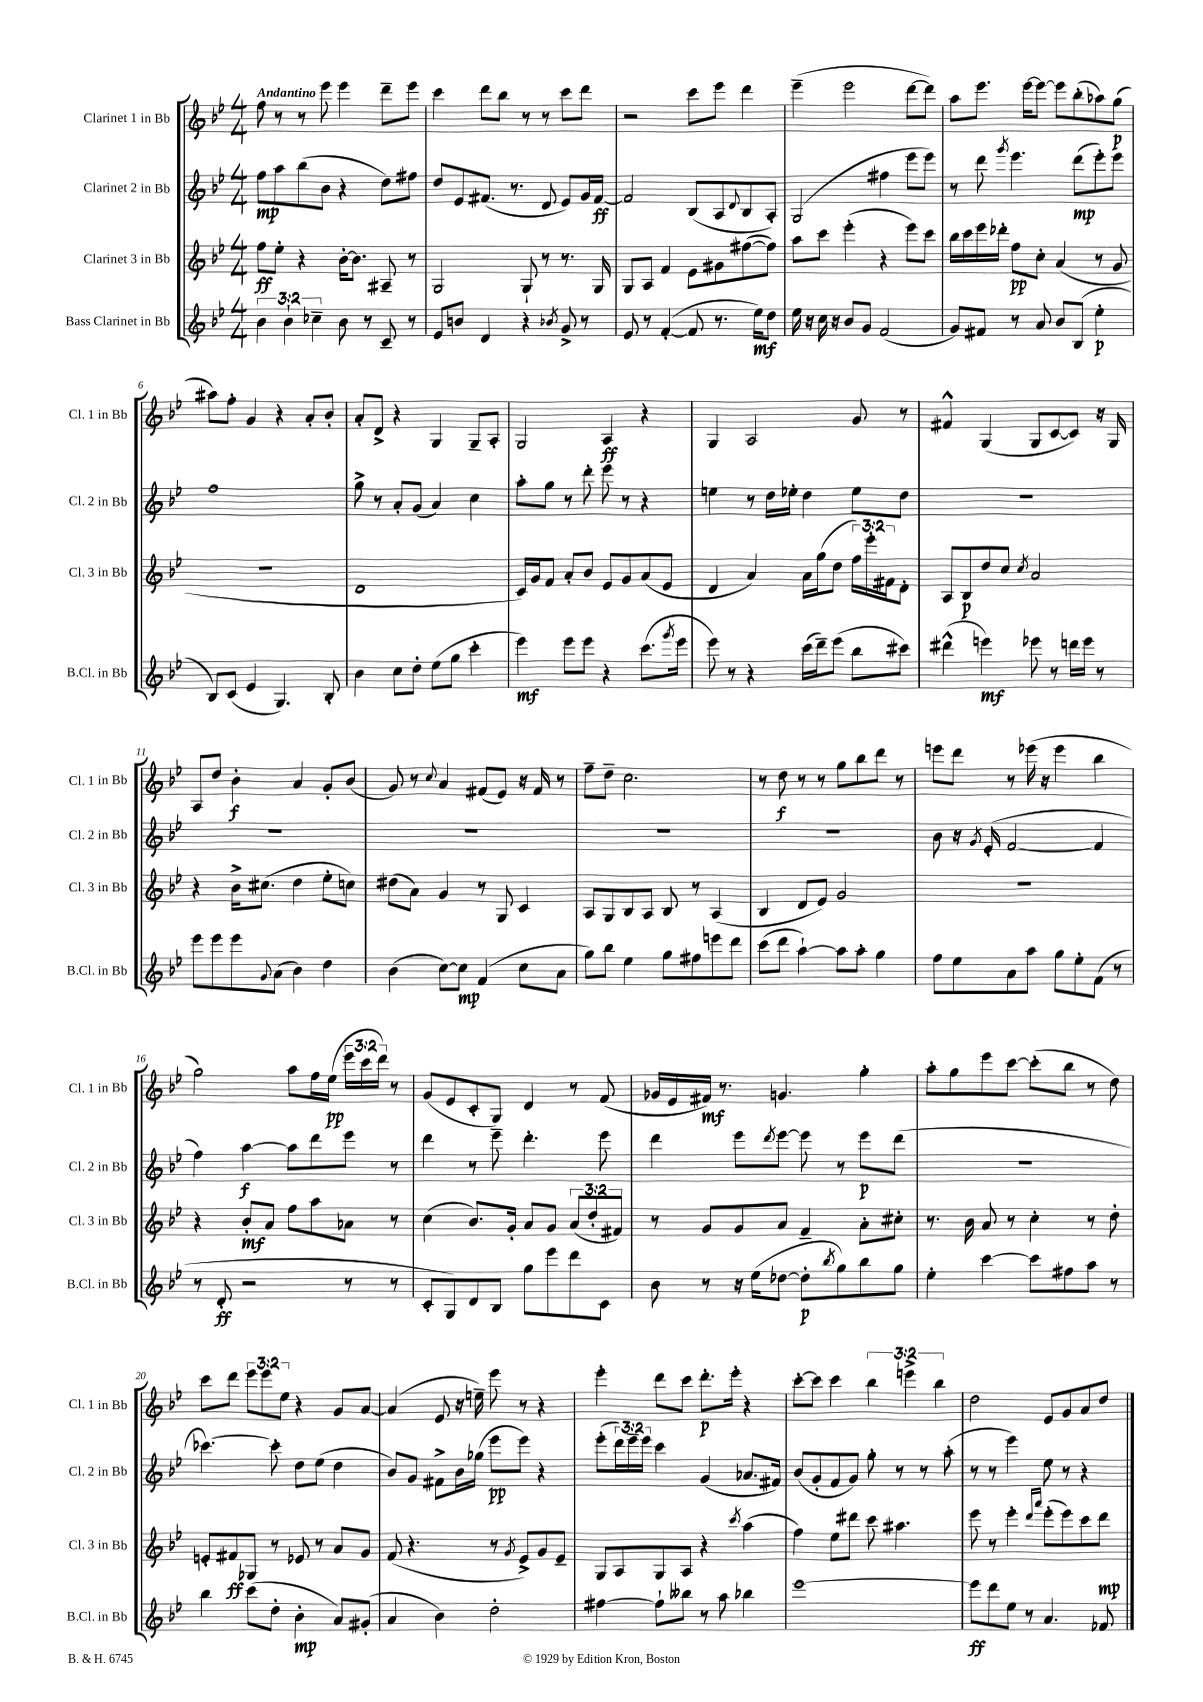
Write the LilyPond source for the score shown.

<<
\new StaffGroup <<
\new Staff = "s0" \with { instrumentName = "Clarinet 1 in Bb" shortInstrumentName = "Cl. 1 in Bb" } {
    \clef treble \key bes \major \numericTimeSignature \time 4/4 \override Staff.TupletNumber.text = #tuplet-number::calc-fraction-text \tempo "Andantino"
    f''8 r8 r8 ees'''8 ees'''4 d'''8-- ees'''8 |
    c'''4 d'''8 bes''8 r8 r8 c'''8 d'''8 |
    r2 c'''8 ees'''8 d'''4 |
    ees'''4--( ees'''2 d'''8~ d'''8) |
    a''8 ees'''8. ees'''16~ ees'''8~ ees'''8 bes''8-.( aes''8) g''8\p( |
    ais''8) f''8-. g'4 r4 a'8-. bes'8-. |
    a'8-. d'8-> r4 g4 g8-- a8-. |
    g2 a4\ff r4 |
    g4 a2 g'8 r8 |
    fis'4-^ g4( g8 c'8~ c'8) r16 g16 |
    a8 d''8 bes'4-.\f a'4 g'8-. bes'8( |
    g'8) r8 \appoggiatura { c''8 } a'4 fis'8( ees'8) r16 fis'16 r8 |
    f''8-- d''8-- c''2. |
    r8 d''8\f r8 r8 g''8 bes''8 d'''8 r8 |
    e'''8 d'''8 r8 ees'''16( r16 ees'''4 bes''4 |
    g''2) a''8 f''16 ees''16\pp( \tuplet 3/2 { ees'''16 c'''16 d'''16) } r8 |
    g'8( ees'8 c'8-. g8) d'4 r8 f'8( |
    ges'16 ees'16 fis'16\mf) r8. g'4. g''4-. |
    a''8-. g''8 ees'''8 c'''8~ c'''8-.( bes''8 r8 d''8) |
    c'''8 d'''8 \tuplet 3/2 { ees'''8 ees'''8 ees''8 } r4 g'8 a'8~ |
    a'4( ees'8 r16 e''16--) ees'''8 r8 r4 |
    ees'''4-. d'''8 c'''8 d'''8.-.\p ees'''16-. r4 |
    c'''8~-. c'''8 c'''4 \tuplet 3/2 { bes''4 e'''4-> bes''4 } |
    d''2 ees'8 g'8 a'8 d''8 \bar "|." |
}
\new Staff = "s1" \with { instrumentName = "Clarinet 2 in Bb" shortInstrumentName = "Cl. 2 in Bb" } {
    \clef treble \key bes \major \numericTimeSignature \time 4/4 \override Staff.TupletNumber.text = #tuplet-number::calc-fraction-text
    f''8\mp a''8 bes''8( bes'8 r4 d''8) fis''8 |
    d''8 ees'8 fis'8.( r8. d'8 ees'8) g'16 fis'16~\ff |
    fis'2 bes8( a8 \appoggiatura { d'8 } bes8 a8-.) |
    g2( fis''4 ees'''8 ees'''8) |
    r8 d'''8 \acciaccatura { g'''8 } ees'''4. d'''8\mp( ees'''8-.) ees'''8 |
    f''1 |
    g''8-> r8 a'8-. g'8( a'4) c''4 |
    a''8-. g''8 r8 d'''8-. ees'''8 r8 r4 |
    e''4 r8 d''16 ees''16-. d''4 ees''8 d''8 |
    R1 |
    R1 |
    R1 |
    R1 |
    R1 |
    bes'8 r16 \acciaccatura { g'8 } ees'16-.( f'2~ f'4 |
    f''4) a''4~\f a''8 d'''8 ees'''8 r8 |
    d'''4 r8 ees'''8-- d'''4.-. ees'''8 |
    d'''4 ees'''8 \acciaccatura { d'''8 } ees'''8~ ees'''8 r8 ees'''8\p d'''8( |
    R1 |
    ces'''4.~) ces'''8-. d''8 ees''8( d''4 |
    bes'8) g'8 fis'8-> bes'16 ges''16( ees'''8\pp ees'''8) r4 |
    ees'''8-.( \tuplet 3/2 { d'''16) ees'''16-- ees'''16 } c'''4 g'4( aes'8. fis'16) |
    bes'8( g'8-. f'8 g'8) g''8-. r8 r8 a''8-.( |
    r8 r8 ees'''4) ees''8 r8 r4 \bar "|." |
}
\new Staff = "s2" \with { instrumentName = "Clarinet 3 in Bb" shortInstrumentName = "Cl. 3 in Bb" } {
    \clef treble \key bes \major \numericTimeSignature \time 4/4 \override Staff.TupletNumber.text = #tuplet-number::calc-fraction-text
    f''8\ff ees''8-. r4 bes'16~-. bes'8. ais8-- r8 |
    g2 g8-! r8 r8. g16 |
    g8 a8 f'4 ees'8 gis'8 fis''8~( fis''8) |
    a''8 c'''8 ees'''4-.( r4 ees'''8) c'''8 |
    bes''16 c'''16 ees'''16 des'''16-. f''8\pp c''8-. a'4( r8 g'8 |
    R1 |
    d'1 |
    c'16) g'16 f'8 a'8-. bes'8 ees'8 g'8 a'8( ees'8 |
    d'4 a'4) a'16 g''16( d''8 \tuplet 3/2 { f''16) ees'''16-. fis'16 } d'8-. |
    a8 bes8\p d''8 c''8 \acciaccatura { c''8 } a'2 |
    r4 bes'16-> cis''8.( d''4 ees''8-. c''8) |
    dis''8( a'8) g'4 r8 g8 c'4 |
    a8 g8 bes8 a8 bes8 r8 a4( |
    bes4 d'8 ees'8) g'2 |
    R1 |
    r4 bes'8-.\mf a'8 f''8 a''8 aes'8 r8 |
    c''4( bes'8.) g'16-. a'8 g'8 \tuplet 3/2 { a'8( d''8-. fis'8) } |
    r8 g'8 g'8 a'8 f'4-- a'8-. cis''8-. |
    r8. bes'16 a'8 r8 c''4-. r8 d''8-. |
    e'8-. fis'8\ff ges8 r8 ees'8 r8 a'8 g'8 |
    f'8( r4. r8 \acciaccatura { g'8 } ees'8->) g'8 ees'8-- |
    g8 a8 g8 a8 r4 \acciaccatura { c'''8 } a''4( |
    f''4) ees''8 dis'''8 c'''8 ais''4. |
    ees'''8 r8 ees'''4-. \grace { d'''16 a'''16 } ees'''8-.( ees'''8) c'''8 d'''8\mp \bar "|." |
}
\new Staff = "s3" \with { instrumentName = "Bass Clarinet in Bb" shortInstrumentName = "B.Cl. in Bb" } {
    \clef treble \key bes \major \numericTimeSignature \time 4/4 \override Staff.TupletNumber.text = #tuplet-number::calc-fraction-text
    \tuplet 3/2 { bes'4 bes'4-! ces''4-- } bes'8 r8 c'8-- r8 |
    ees'8 b'8 d'4 r4 \acciaccatura { bes'8 } g'8-> r8 |
    ees'8 r8 f'4~-.( f'8 r8. ees''16\mf) d''8 |
    ees''16 r16 c''16 r16 bes'8 g'8 f'2( |
    g'8) fis'8 r8 a'8 bes'8 bes8( ees''4-.\p |
    bes8) c'8( ees'4 g4.) bes8-. |
    bes'4 c''8 d''8-. ees''8( g''8 c'''4-. |
    ees'''4\mf) ees'''8 ees'''8 r4 c'''8.( \acciaccatura { g'''8 } ees'''16 |
    ees'''8) r8 r4 c'''16( d'''16--) ees'''8( bes''8 cis'''8) |
    dis'''4-^( e'''4\mf) ees'''8 r8 d'''16 ees'''16 r8 |
    ees'''8 ees'''8 ees'''8 \appoggiatura { g'8 } a'8( bes'4) d''4 |
    bes'4( c''8~) c''8\mp f'4( c''8 a'8 |
    g''8) bes''8 ees''4 g''8 fis''8 e'''8 d'''8 |
    c'''8( d'''8 a''4~-!) a''8 a''8-. g''4 |
    f''8 ees''8 a'8 a''8 g''8 ees''8-. f'8( r8 |
    r8 d'8-.\ff r2 r8 r8 |
    c'8-. g8) d'8 bes8 g''8 ees'''8 d'''8 c'8 |
    bes'8 r8 r16 ees''16( des''8~ des''8-.\p \acciaccatura { bes''8 } g''8) bes''8 g''8 |
    ees''4-. c'''4~ c'''8 fis''8 a''8 r8 |
    bes''4 c'''8( d''8-. bes'4-.\mp a'8) gis'8-.( |
    a'4 bes'4) d''2-. |
    fis''4~ fis''8-! beses''8 r8 a''8 bes''4 |
    ees'''1~ |
    ees'''8\ff d'''8 ees''8 r8 a'4. fes'8 \bar "|." |
}
>>
>>
